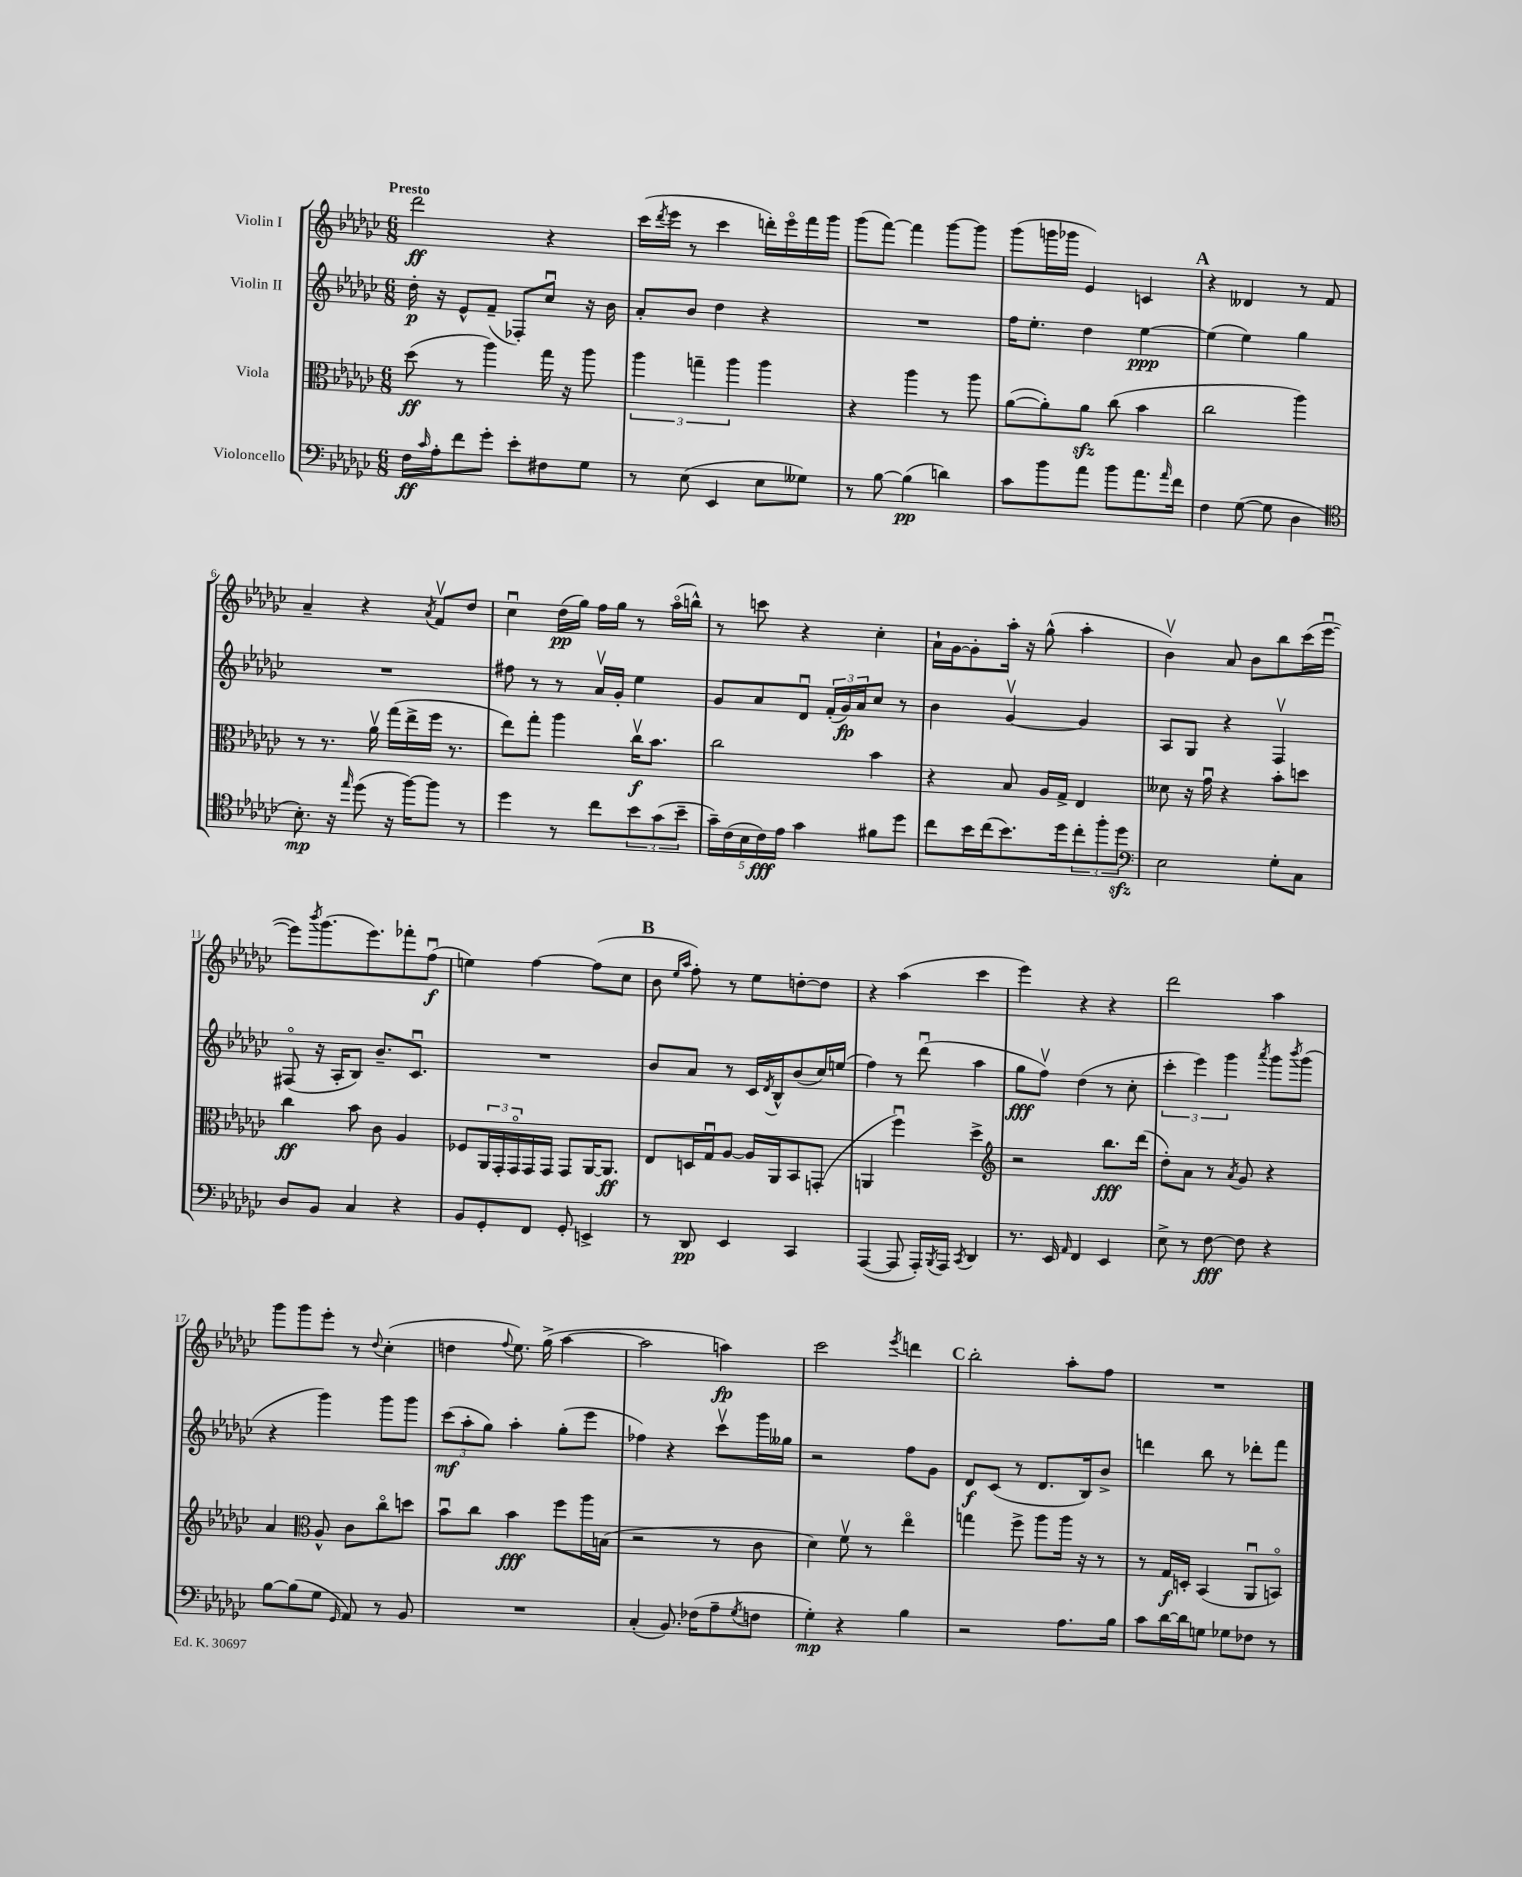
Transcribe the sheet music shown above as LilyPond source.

<<
\new StaffGroup <<
\new Staff = "s0" \with { instrumentName = "Violin I" } {
    \clef treble \key ges \major \numericTimeSignature \time 6/8 \tempo "Presto"
    des'''2\ff r4 |
    ces'''16( \acciaccatura { des'''8 } ees'''16 r8 ces'''4 d'''16-.) ees'''16\flageolet f'''16 ges'''16 |
    ges'''8( f'''8~) f'''4 ges'''8~ ges'''8 |
    ges'''8( g'''16 ges'''16 ees'4) c'4 |
    \mark \markup { \bold "A" } r4 deses'4 r8 f'8 |
    aes'4-- r4 \acciaccatura { aes'8 } f'8\upbow des''8 |
    ces''4\downbow des''16\pp( ges''16) f''16 ges''16 r8 aes''16\flageolet( b''16-^) |
    r8 c'''8 r4 ces''4-. |
    aes'16-! ges'16~ ges'8-. aes''16-. r16 ges''8-^( aes''4-. |
    bes'4\upbow) aes'8 bes'8 bes''8 ces'''16( ees'''16~\downbow |
    ees'''8) \acciaccatura { bes'''8 } ges'''8.( ees'''8.) fes'''8-. f''8\downbow\f( |
    e''4) f''4~ f''8( ces''8 |
    \mark \markup { \bold "B" } bes'8 \grace { ees''16 aes''16 } f''8-.) r8 ees''8 d''8~-. d''8 |
    r4 aes''4( ces'''4 |
    ees'''4) r4 r4 |
    des'''2 aes''4 |
    ges'''8 ges'''8 ees'''8-. r8 \appoggiatura { des''8 } ces''4-.( |
    d''4 \appoggiatura { f''8 } ees''8.) ges''16->( aes''4~ |
    aes''2 a''4\fp) |
    ces'''2 \acciaccatura { ees'''8 } d'''4 |
    \mark \markup { \bold "C" } bes''2-. aes''8-. f''8 |
    R2. \bar "|." |
}
\new Staff = "s1" \with { instrumentName = "Violin II" } {
    \clef treble \key ges \major \numericTimeSignature \time 6/8
    des''16-.\p r16 ees'8-^ f'8--( fes8-.) ces''8\downbow r16 bes'16 |
    aes'8-. bes'8 des''4 r4 |
    R2. |
    f''16 ees''8.-. des''4 ees''4~\ppp |
    \mark \markup { \bold "A" } ees''4( ees''4) ges''4 |
    R2. |
    fis''8 r8 r8 aes'16\upbow ges'16-. ees''4 |
    ges'8 aes'8 des'8\downbow \tuplet 3/2 { f'16-.( ges'16\fp) aes'16 } ces''8 r8 |
    bes'4 ges'4~\upbow ges'4 |
    aes8 ges8 r4 f4\upbow |
    fis8\flageolet( r16 aes16-. bes8) bes'8.-- ces'8.\downbow |
    R2. |
    \mark \markup { \bold "B" } bes'8 aes'8 r8 ces'16 \acciaccatura { des'8 } bes16-^ bes'8( ces''16) e''16( |
    f''4) r8 des'''8\downbow( aes''4 |
    ges''8\fff f''8\upbow) des''4( r8 ces''8-. |
    \tuplet 3/2 { ces'''4-. ees'''4) ges'''4 } \acciaccatura { aes'''8 } ges'''8 \acciaccatura { bes'''8 } ges'''8( |
    r4 ges'''4) ges'''8 ges'''8 |
    \tuplet 3/2 { ces'''8\mf( aes''8-. ges''8) } aes''4-. ges''8-.( ees'''8 |
    fes''4) r4 ces'''8\upbow ges'''16 geses''16 |
    r2 f''8 ges'8 |
    \mark \markup { \bold "C" } des'8\f ces'8( r8 des'8. bes16) bes'8-> |
    d'''4 bes''8 r8 des'''8-. f'''8 \bar "|." |
}
\new Staff = "s2" \with { instrumentName = "Viola" } {
    \clef alto \key ges \major \numericTimeSignature \time 6/8
    des''8\ff( r8 aes''4) ges''16 r16 aes''8 |
    \tuplet 3/2 { aes''4 g''4-- aes''4 } aes''4 |
    r4 aes''4 r8 aes''8 |
    aes'8~( aes'8-.) aes'8\sfz ces''8( bes'4 |
    \mark \markup { \bold "A" } ces''2 aes''4) |
    r8 r8. aes'16\upbow ges''16( ees''16-> f''16 r8. |
    ees''8) ges''8-. aes''4 ces''16\upbow\f bes'8. |
    ces''2 bes'4 |
    r4 bes8 aes16 ges16-> ees4 |
    deses'8 r16 ges'16\downbow r4 bes'8-. d''8 |
    ces''4\ff bes'8 ces'8 aes4 |
    fes8 \tuplet 3/2 { aes,16 ges,16-. ges,16\flageolet } ges,16 ges,16 ges,8 aes,16~ aes,8.\ff |
    \mark \markup { \bold "B" } ees8 d16 ges16\downbow aes8~ aes16 aes,16 bes,8 g,8-.( |
    a,4 f''4\downbow) des''4-> |
    \clef treble r2 bes''8.\fff des'''16( |
    des''8-.) aes'8 r8 \acciaccatura { aes'8 } ges'8 r4 |
    aes'4 \clef alto aes8-^ ces'8 ces''8\flageolet d''8 |
    bes'8\downbow ces''8 bes'4\fff f''8 aes''16 b16( |
    r2 r8 ces'8 |
    des'4) f'8\upbow r8 ees''4\flageolet |
    \mark \markup { \bold "C" } g''4 f''8-> aes''8 aes''16 r16 r8 |
    r8 ges16\f d16-. bes,4( aes,8\downbow b,8\flageolet) \bar "|." |
}
\new Staff = "s3" \with { instrumentName = "Violoncello" } {
    \clef bass \key ges \major \numericTimeSignature \time 6/8
    f16\ff \grace { ces'16 } aes16-. f'8 ges'8-. ees'8-. fis8 ges8 |
    r8 ees8( ees,4 ees8 geses8) |
    r8 bes8~ bes4\pp( d'4) |
    ces'8 bes'8 aes'8 bes'8 aes'8. \grace { aes'16 } f'16 |
    \mark \markup { \bold "A" } f4 ges8~( ges8 des4 |
    \clef tenor bes8.-.\mp) r16 \grace { ees''16 } des''8( r16 f''16~) f''8 r8 |
    des''4 r8 ces''8 \tuplet 3/2 { bes'8 ges'8( bes'8-- } |
    \tuplet 5/4 { ges'16--) ces'16( bes16 ces'16\fff) ees'16 } ges'4 fis'8 des''8 |
    ces''8 bes'16 ces''16( bes'8.) des''16 \tuplet 3/2 { ces''8-. f''8-. des''8\sfz } |
    \clef bass ees2 ges8-. ces8 |
    des8 bes,8 ces4 r4 |
    bes,8 ges,8-. f,8 ges,8-. e,4-> |
    \mark \markup { \bold "B" } r8 des,8\pp ees,4 ces,4 |
    aes,,4~( aes,,8 aes,,16-.) \acciaccatura { bes,,8 } aes,,16 \acciaccatura { ces,8 } des,4 |
    r8. ees,16 \grace { aes,16 } f,4 ees,4 |
    ees8-> r8 f8~\fff f8 r4 |
    bes8~ bes8( ges8 \grace { ges,16 } aes,8) r8 bes,8 |
    R2. |
    ces4-.( bes,8.) fes16( aes8-- \acciaccatura { ges8 } f8 |
    ges4-.\mp) r4 bes4 |
    \mark \markup { \bold "C" } r2 aes8. bes16 |
    ces'8 des'16~ des'16 g8 ges8 fes8 r8 \bar "|." |
}
>>
>>
